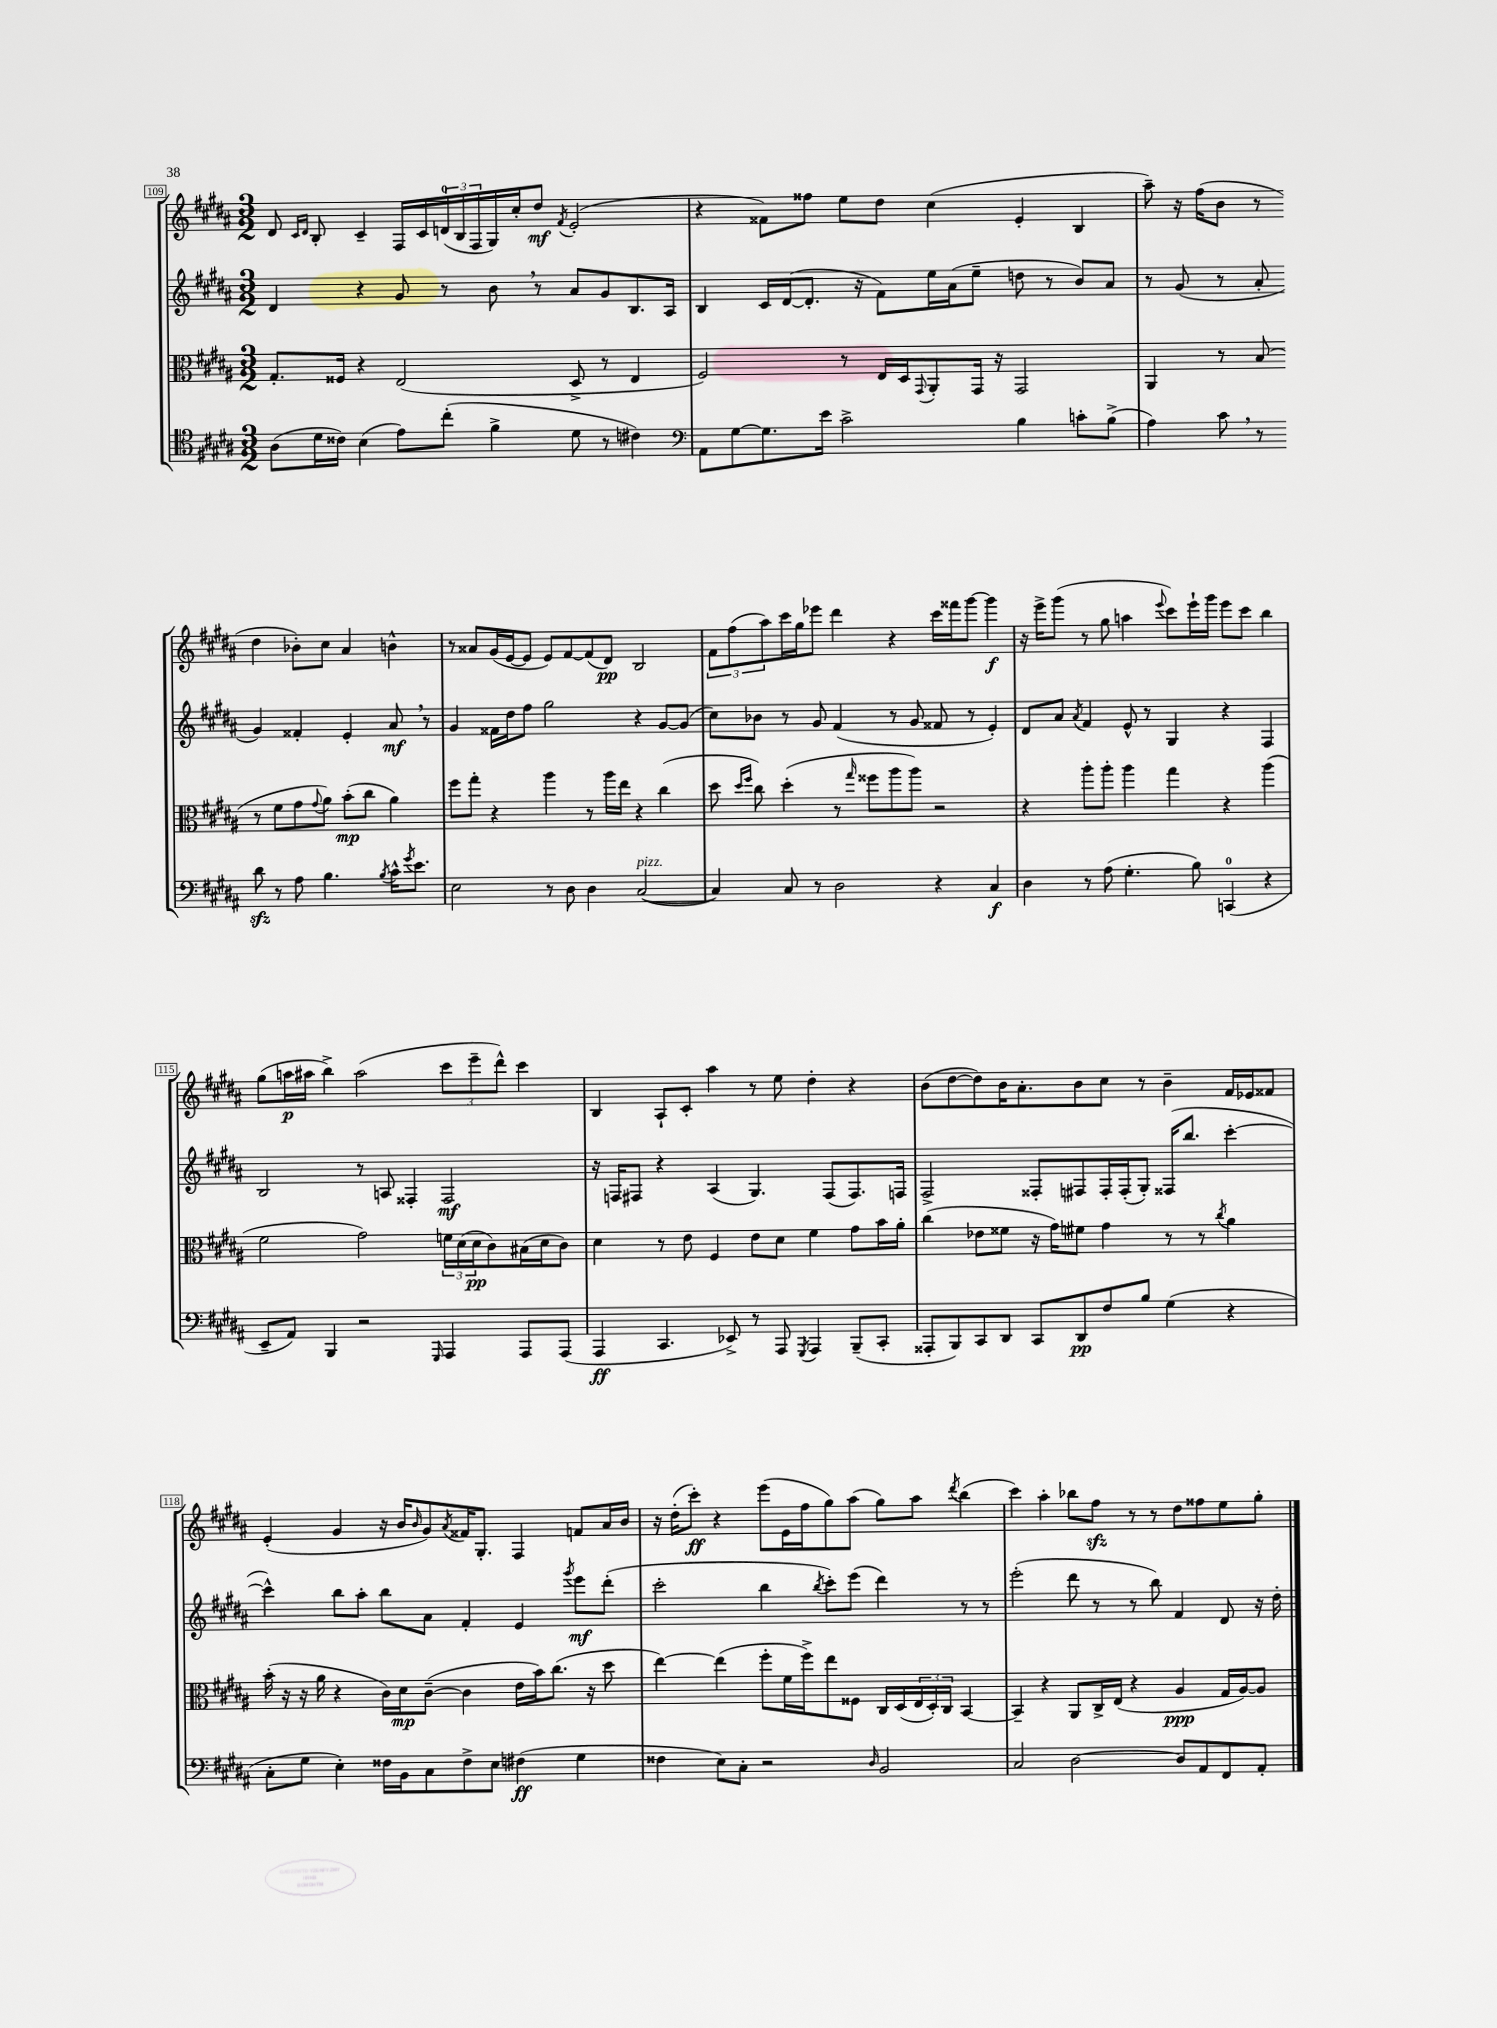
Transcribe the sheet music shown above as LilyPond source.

<<
\new StaffGroup <<
\new Staff = "s0" {
    \clef treble \key b \major \numericTimeSignature \time 3/2
    dis'8 \grace { cis'16 dis'16 } b8-. cis'4-- fis16 cis'16 \tuplet 3/2 { d'16-0( b16 fis16 } gis16) cis''16-. dis''8\mf \acciaccatura { fis'8 } e'2-.( |
    r4 fisis'8) fisis''8 e''8 dis''8 cis''4( e'4-. b4 |
    ais''8--) r16 fis''16( b'8 r8 dis''4 bes'8-.) cis''8 ais'4 b'4-^ |
    r8 aisis'8 gis'16( e'16~ e'8 e'8) fis'8~ fis'8( dis'8\pp) b2 |
    \tuplet 3/2 { fis'8 fis''8( ais''8) } cis'''16 gis''16 ees'''8 dis'''4 r4 cis'''16 fisis'''16 gis'''8~ gis'''4\f |
    r16 e'''16-> gis'''8( r8 gis''8 a''4 \appoggiatura { e'''8 } cis'''8) e'''16-! gis'''16 e'''8 cis'''8 b''4 |
    gis''8( a''16\p ais''16 b''4->) ais''2( \tuplet 3/2 { cis'''8 e'''8-- dis'''8-^) } cis'''4 |
    b4 ais8-! cis'8-. ais''4 r8 e''8 dis''4-. r4 |
    b'8( dis''8~ dis''8) b'16 ais'8.-. b'8 cis''8 r8 b'4-- fis'16 ees'16 fisis'8 |
    e'4-.( gis'4 r16 b'16 \grace { b'16 } gis'8) \acciaccatura { ais'8 } fisis'16 gis8.-. fis4 f'8 ais'16 b'16 |
    r16 dis''16-.( cis'''8-.\ff) r4 e'''8( e'16 fis''16 gis''8) ais''8( gis''8) ais''8 \acciaccatura { dis'''8 } b''4( |
    cis'''4) ais''4-. bes''8 fis''8\sfz r8 r8 dis''8 fisis''8 e''8 gis''8-. \bar "|." |
}
\new Staff = "s1" {
    \clef treble \key b \major \numericTimeSignature \time 3/2
    dis'4 r4 gis'8 r8 b'8 \breathe r8 ais'8 gis'8 b8. ais16 |
    b4 cis'16 dis'16~( dis'8.-. r16 fis'8) e''16 ais'16( e''8-- d''8 r8 b'8) ais'8 |
    r8 gis'8( r8 ais'8-. gis'4) fisis'4-. e'4-. ais'8\mf \breathe r8 |
    gis'4 fisis'16 dis''16 fis''8 gis''2 r4 gis'8~ gis'8( |
    cis''8) bes'8 r8 gis'8 fis'4( r8 gis'8 fisis'8 r8 e'4-.) |
    dis'8 ais'8 \acciaccatura { ais'8 } fis'4 e'8-^ r8 gis4 r4 fis4 |
    b2 r8 a8 fisis4-. fisis2\mf |
    r16 f16 fis8 r4 ais4( gis4.) fis8( fis8.) f16 |
    fis2-> fisis8-. fis8 fis16-. fis16-.( gis8-.) fisis16( b''8. cis'''4~-. |
    cis'''4-^) b''8 ais''8-. b''8 ais'8 fis'4-. e'4 \acciaccatura { gis'''8 } e'''8\mf dis'''8-.( |
    cis'''2-. b''4 \acciaccatura { b''8 } cis'''8-.) e'''8( dis'''4) r8 r8 |
    e'''2-.( dis'''8 r8 r8 b''8) fis'4 dis'8 r16 dis''16-. \bar "|." |
}
\new Staff = "s2" {
    \clef alto \key b \major \numericTimeSignature \time 3/2
    gis8.-. fisis16 r4 e2( dis8-> r8 e4 |
    fis2) r8 e16 dis16 \appoggiatura { gis,8 } ais,8-. gis,16 r16 gis,2 |
    ais,4 r8 b8( r8 fis'8 gis'8 \appoggiatura { gis'8 } ais'8) b'8-.\mp( cis''8 ais'4) |
    fis''8 gis''8-. r4 ais''4 r8 ais''16 e''16 r4 cis''4( |
    dis''8 \grace { dis''16 fis''16 } cis''8) dis''4-.( r8 \grace { gis''16 } fisis''8 ais''8 ais''8) r2 |
    r4 ais''8-. ais''8-. ais''4 gis''4 r4 ais''4( |
    fis'2 gis'2) \tuplet 3/2 { f'16 dis'16( dis'16\pp } cis'8) bis16( dis'16 cis'8) |
    dis'4 r8 e'8 fis4 e'8 dis'8 fis'4 gis'8 b'16 ais'16-. |
    cis''4( ees'8 fisis'8 r16 gis'16) fis'8 gis'4 r8 r8 \acciaccatura { cis''8 } ais'4 |
    b'16-.( r16 r16 ais'16 r4 cis'16) dis'16\mp cis'8~--( cis'4 e'16 b'16) cis''8.( r16 dis''8 |
    e''4~) e''4( fis''8-. fis'16 fis''16->) e''8 fisis8 cis16 dis16( \tuplet 3/2 { e16 dis16-.) cis16 } b,4~ |
    b,4-- r4 ais,8 cis16-> e16( r4 ais4\ppp gis16 ais16~) ais8 \bar "|." |
}
\new Staff = "s3" {
    \clef tenor \key b \major \numericTimeSignature \time 3/2
    ais8( dis'16 cisis'16) b4( e'8) cis''8-.( fis'4-> dis'8 r8 cis'4) |
    \clef bass ais,8 gis8~ gis8. e'16 cis'2-> b4 c'8-. b8->( |
    ais4) cis'8 \breathe r8 dis'8\sfz r8 ais8 b4. \acciaccatura { b8 } cis'16-^ \acciaccatura { gis'8 } e'8. |
    e2 r8 dis8 dis4 cis2~^\markup { \italic "pizz." }( |
    cis4) cis8 r8 dis2 r4 cis4\f |
    dis4 r8 ais8( gis4.-. b8) c,4-0( r4 |
    e,8-- ais,8) b,,4 r2 \grace { gis,,16 } ais,,4 ais,,8 ais,,8( |
    ais,,4\ff cis,4. ees,8->) r8 ais,,8 \acciaccatura { gis,,8 } ais,,4 b,,8--( cis,8-. |
    aisis,,8-. b,,8) cis,8 dis,8 cis,8 dis,8\pp fis8 b8 gis4( r4 |
    cis8-. gis8 e4-.) fisis16 b,16 cis8 fisis8-> e8 fis4\ff( gis4 |
    fisis4 e8) cis8-. r2 \grace { dis16 } b,2 |
    cis2 dis2~ dis8 ais,8 fis,8 ais,8-. \bar "|." |
}
>>
>>
\layout { \context { \Score currentBarNumber = #109 \override BarNumber.stencil = #(make-stencil-boxer 0.1 0.3 ly:text-interface::print) } }
